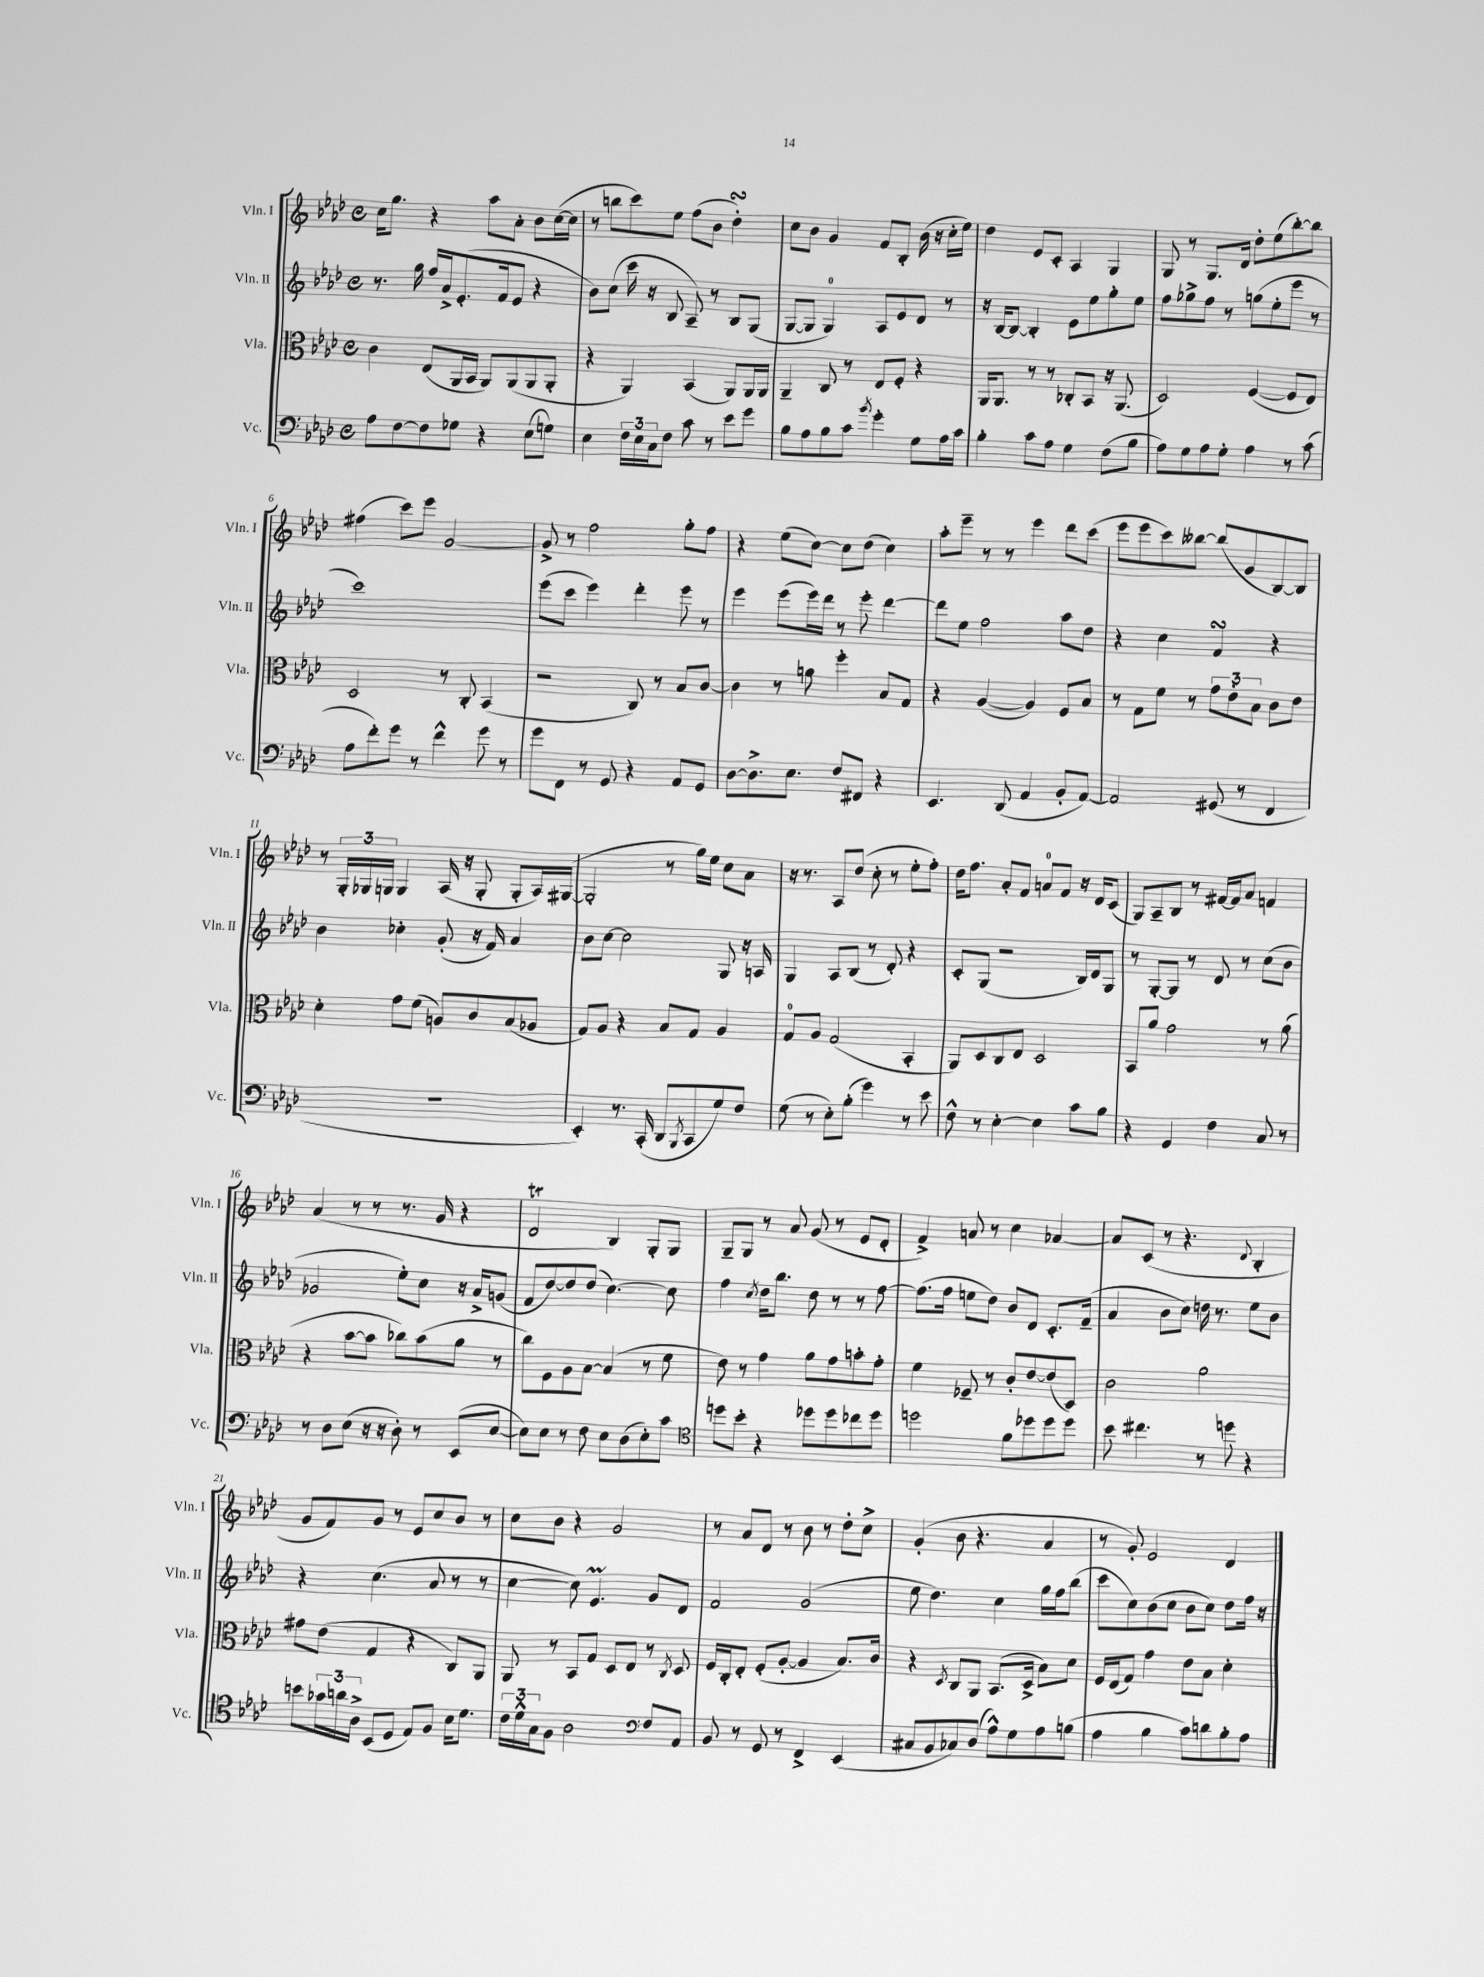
<<
\new StaffGroup <<
\new Staff = "s0" \with { instrumentName = "Vln. I" shortInstrumentName = "Vln. I" } {
    \clef treble \key aes \major \defaultTimeSignature \time 4/4
    c''16 g''8. r4 aes''8 aes'8-. bes'8 c''16~( c''16 |
    r8 b''8 c'''8) ees''8 f''8( bes'8 des''4-.\turn) |
    c''8 bes'8 g'4 f'8 bes8-. bes'16( r16 c''16-. ees''16) |
    des''4 ees'8 c'8-. aes4 g4 |
    g8 r8 g8. des'16 des''8-. ees''8( bes''8~-.) bes''8 |
    fis''4( c'''8) ees'''8 g'2~ |
    g'8-> r8 f''2 g''8-. f''8 |
    r4 ees''8( c''8~) c''8 des''8( c''4) |
    aes''8-. ees'''8-- r8 r8 ees'''4 des'''8 c'''8( |
    ees'''8 ees'''8 c'''8) beses''8~ beses''8( g'8 bes8~) bes8 |
    r8 \tuplet 3/2 { g16-. ges16 g16 } g4 aes16( r16 g8-. g8-. aes16) gis16~( |
    gis2-. r8 g''16) ees''16 c''8 aes'8 |
    r16 r8. aes8 des''8( c''8-. r8 ees''8-. f''8-.) |
    des''16 f''8. aes'8-. f'8 a'8-0 f'8 r16 des'16 c'8( |
    g8) aes8-- bes8 r8 fis'16~ fis'16 aes'8 f'4 |
    aes'4( r8 r8 r8. g'16 r4 |
    des'2\trill bes4) g8-. g8 |
    g8-- g8 r8 aes'8 g'8( r8 ees'8 des'8-. |
    f'4->) a'8 r8 c''4 aes'4~ |
    aes'8 c'8( r8 r4. \appoggiatura { des'8 } bes4-. |
    g'8 f'8) g'8 r8 ees'8 c''8 bes'8 r8 |
    c''8 bes'8 r4 g'2 |
    r8 aes'8 des'8 r8 bes'8 r8 des''8-. c''8-> |
    g'4-.( bes'8 r4. aes'4 |
    r8 g'8-.) ees'2 des'4 \bar "|." |
}
\new Staff = "s1" \with { instrumentName = "Vln. II" shortInstrumentName = "Vln. II" } {
    \clef treble \key aes \major \defaultTimeSignature \time 4/4
    r8. g''16 f''16 aes'16-> ees'8.-.( f'16 ees'8 r4 |
    bes'8) c''8( c'''16 r16 bes8 aes8--) r8 bes8 g8( |
    g8~ g8 g4-0) aes8 ees'8 des'8 r8 |
    r16 bes16~ bes8~ bes4-. ees'8 ees''8 g''8-. ees''8 |
    f''8 ges''8-> f''8 r8 g''8( ees''8-. ees'''8 r8 |
    c'''1) |
    ees'''8( c'''8 ees'''4) des'''4-. ees'''8 r8 |
    ees'''4 ees'''8( ees'''16) des'''16 r8 ees'''8-. des'''4~ |
    des'''8 ees''8 f''2 aes''8 des''8 |
    r4 c''4 f'4\turn r4 |
    bes'4 ces''4-. g'8-.( r16 f'16) aes'4 |
    bes'8 c''8~ c''2 g8 r16 a16 |
    g4 aes8 bes8( r8 des'8-.) r4 |
    c'8-. g8( r2 bes16) des'16 g8 |
    r8 g8~-. g8 r8 des'8 r8 c''8( bes'8 |
    ges'2 ees''8-.) c''8 r16 aes'16-> g'8( |
    f'8 des''8~) des''8 des''8( c''4.~) c''8 |
    f''4 \acciaccatura { c''8 } des''16 bes''8. des''8 r8 r8 f''8~ |
    f''8.( f''16 e''8 des''8) bes'8 des'8 c'8.-. f'16--( |
    aes'4 bes'8 c''8) d''16 r8. ees''8 bes'8 |
    r4 c''4.( aes'8 r8 r8 |
    c''4~ c''8) ees'4.\prall g'8 des'8 |
    f'2 g'2( |
    ees''8 des''4.) c''4 g''16 f''16 bes''8( |
    c'''8 c''8) bes'8( c''8 bes'8 c''8) des''8 f''16 r16 \bar "|." |
}
\new Staff = "s2" \with { instrumentName = "Vla." shortInstrumentName = "Vla." } {
    \clef alto \key aes \major \defaultTimeSignature \time 4/4
    c'4 ees8( aes,16 bes,16 aes,8) aes,8( aes,8 aes,8-. |
    r4 aes,4) bes,4( aes,8) aes,16 aes,16 |
    aes,4-- c8 r8 ees8 f8-. r4 |
    aes,16 aes,8. r8 r8 ces8-. bes,8 r16 aes,8.( |
    des2) f4~( f8 ees8) |
    des2 r8 c8-. bes,4( |
    r2 c8) r8 bes8 c'8~ |
    c'4 r8 a'8 f''4-. bes8 g8 |
    r4 aes4~( aes4) f8 bes8 |
    r8 g8 f'8 r8 \tuplet 3/2 { g'8 ees'8-. bes8 } c'8 ees'8 |
    des'4-. g'8 f'8( a8) c'8 bes8( aes8 |
    g8) aes8 r4 bes8 g8 aes4 |
    g8-0 aes8 g2( bes,4-. |
    aes,8) des8 c8 ees8 des2 |
    bes,8 aes'8 g'2 r8 aes'8( |
    r4 bes'8~ bes'8 ces''8) bes'8( aes'8 r8 |
    c''8) f8 aes8 bes8~ bes4( r8 f'8 |
    ees'8) r8 g'4 aes'8 g'8 b'8-. g'8-. |
    f'4 fes8-- r8 c'8-. ees'8~ ees'8( des8) |
    c'2 aes'2 |
    gis'8 ees'8( g4 r4 c8) aes,8 |
    aes,8 r8 bes,8 g8 des8 ees8 r8 \acciaccatura { c8 } des8 |
    f16 c16-. ees8-. f8-.( aes8~-. aes4 bes8.) c'16 |
    r4 \acciaccatura { des8 } c8 aes,8 bes,8.( des16-> bes8) des'8 |
    f16 ees16( g8) g'4 ees'8 bes8 des'4-. \bar "|." |
}
\new Staff = "s3" \with { instrumentName = "Vc." shortInstrumentName = "Vc." } {
    \clef bass \key aes \major \defaultTimeSignature \time 4/4
    aes8 f8~ f8 ges8 r4 ees8( g8) |
    ees4 \tuplet 3/2 { f16 ees16 c16 } f8 c'8 r8 ees'8 g'8 |
    bes8 aes8 bes8 c'8 \acciaccatura { bes'8 } g'4-. g8 aes16 c'16 |
    bes4-. c'8 aes8 g4 f8( bes8 |
    aes8) g8 aes8 g8-. aes4 r8 c'8( |
    aes8 f'8-.) g'8 r8 f'4-^ g'8 r8 |
    g'8 f,8 r8 g,8 r4 aes,8 g,8 |
    des8~ des8.-> ees8. f8 fis,8 r4 |
    ees,4. des,8( aes,4 bes,8-. aes,8~) |
    aes,2 gis,8( r8 f,4 |
    R1 |
    ees,4-.) r8. c,16-.( des,8 \acciaccatura { bes,,8 } c,8 g8) f8 |
    g8( r8 ees8-.) bes8-.( g'4) r8 ees'8 |
    f8-^ r8 ees4~-. ees4 c'8 bes8 |
    r4 g,4 f4 c8 r8 |
    r8 des8 ees8( r16 r16 des8-.) r8 ees,8( ees8~ |
    ees8) ees8 r8 f8 ees8 des8( ees8-.) c'8 |
    \clef tenor d''8 bes'8-. r4 des''8 des''8 ces''8 des''8 |
    d''2 f'8 des''8 des''8 des''8 |
    bes'8 cis''4. r8 d''8 r4 |
    b'8 \tuplet 3/2 { ges'16 a'16 aes16-> } bes,8( des8 ees8) f8 bes16 des'8. |
    \tuplet 3/2 { c'16 des'16-^ g16 } f8 aes2 \clef bass f8 aes,8 |
    bes,8 r8 g,8 r8 f,4-> ees,4( |
    cis8 bes,8 ces8) des8( aes8-^) g8 aes8 b8( |
    aes4 bes4 c'8) d'8 bes8-. aes8 \bar "|." |
}
>>
>>
